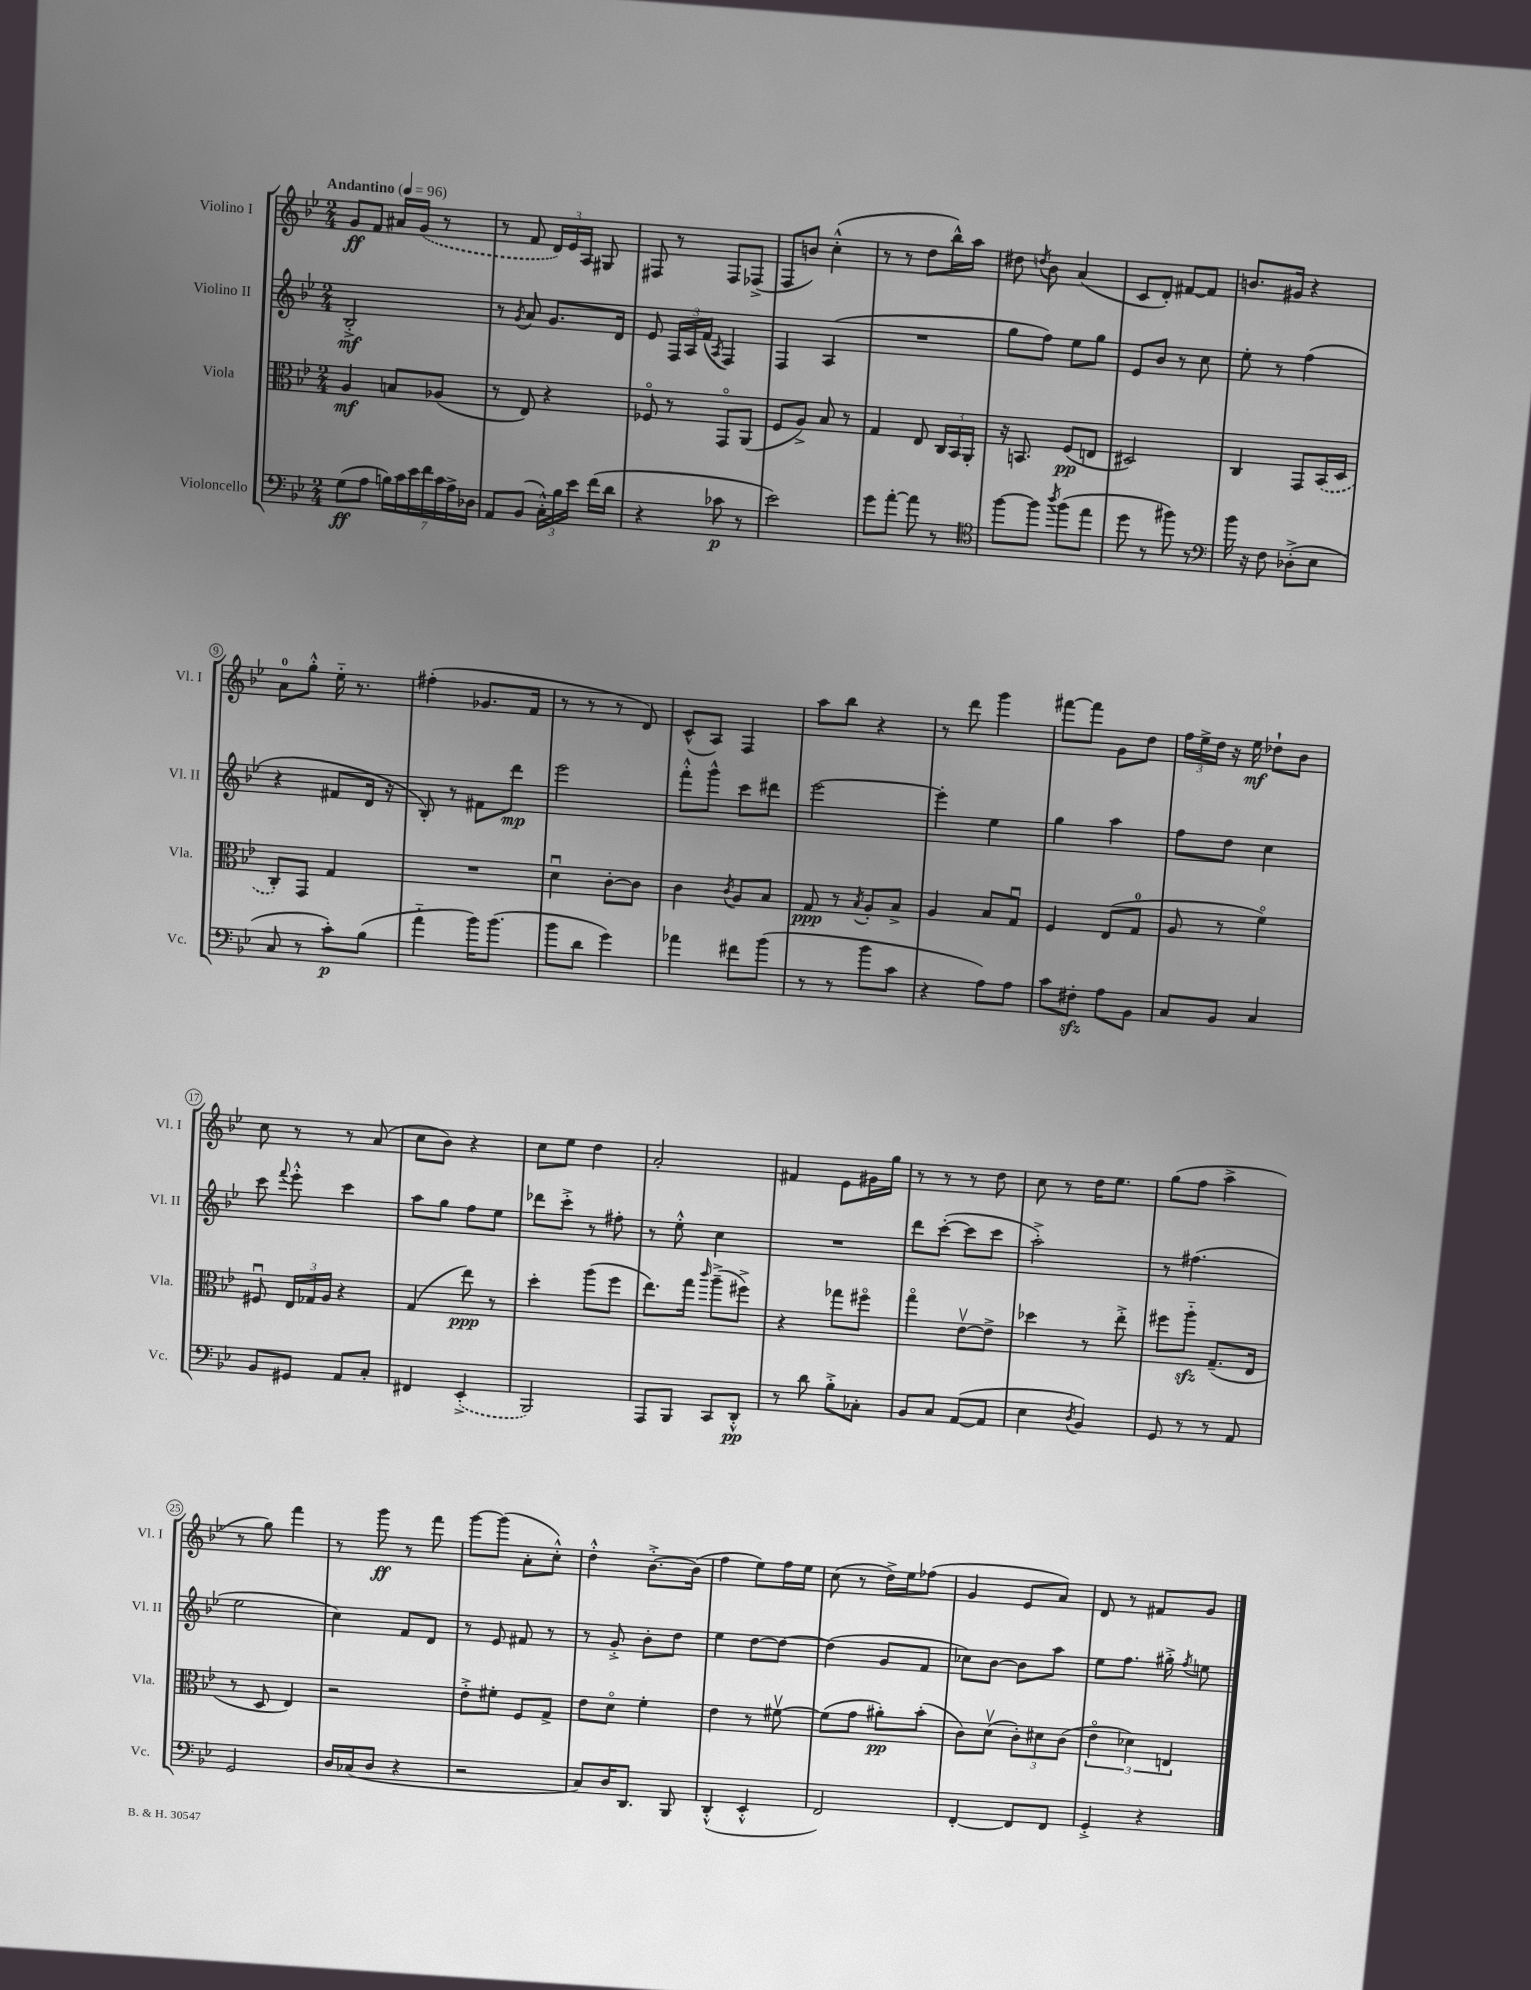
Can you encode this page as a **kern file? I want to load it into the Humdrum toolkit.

**kern	**kern	**kern	**kern
*staff4	*staff3	*staff2	*staff1
*clefF4	*clefC3	*clefG2	*clefG2
*k[b-e-]	*k[b-e-]	*k[b-e-]	*k[b-e-]
*M2/4	*M2/4	*M2/4	*M2/4
*MM96	*MM96	*MM96	*MM96
(8G	4A	2B-'^	8g
8A	.	.	8f
28B)	8B	.	16a#
28c	.	.	.
.	.	.	(16g
28e-	.	.	.
28f	.	.	.
.	(8A-	.	8r
28c	.	.	.
28A^	.	.	.
28D-	.	.	.
=	=	=	=
8AA	8r	8r	8r
.	.	8qg	.
(8BB-	8E-)	8a	8f
24C'^^)	4r	8.g	24d)
24B-	.	.	24e-
24e-	.	.	24A
(16f	.	.	8G#
16d	.	16d	.
=	=	=	=
4r	8F-o	8e-	8F#
.	8r	24F	8r
.	.	24A	.
.	.	(24f	.
.	.	8qA	.
8c-	8GGo	4F)	8F#
8r	(8AA	.	(8F-^
=	=	=	=
2e-)	8F	4F	8F
.	8A^)	.	8b)
.	8B-	(4A	(4cc'^^
.	8r	.	.
=	=	=	=
8g	4G	2r	8r
[8a'	.	.	8r
8a]	8E-	.	8dd
8r	24C	.	16bb-^^)
.	24BB-	.	.
.	.	.	16aa
.	24AA'	.	.
=	=	=	=
*clefC4	*	*	*
[8ff	16r	8gg	8dd#
.	8.BB	.	.
.	.	.	8qdd
8ff]	.	8ff)	8b-
8qaa	.	.	.
(8ff	(8F	8ee-	(4a
8ee-	8E	8gg	.
=	=	=	=
8dd	2D#)	8e-	8c
8r	.	8b-	8d')
8ff#)	.	8r	[8f#
8r	.	8cc	8f#]
=	=	=	=
*clefF4	*	*	*
16b-	4C	8ee-'	8.b
16r	.	.	.
8F	.	8r	.
.	.	.	16g#
(8D-'^	8GG	(4ff	4r
8E-	(16BB-	.	.
.	16D	.	.
=	=	=	=
8C	8C')	4r	8a
8r	8GG	.	8gg'^^
8c')	4G	8f#	16ee-'~
.	.	.	8.r
(8B-	.	16d	.
.	.	16r	.
=	=	=	=
4a'~	2r	8B-')	(4ff#'
.	.	8r	.
16b-)	.	8f#	8.g-
(8.b-	.	.	.
.	.	8ddd	.
.	.	.	16f
=	=	=	=
8b-	4du	2eee-	8r
8d	.	.	8r
4g)	[8c'	.	8r
.	8c]	.	8d)
=	=	=	=
4a-	4c	8fff'^^	(8c^^
.	.	8ggg^^	8A)
.	8qc	.	.
8f#	8A	8ccc	4F
(8b-	8B-	8ddd#	.
=	=	=	=
8r	8G	[2eee-	8aa
8r	8r	.	8bb-
.	8qB-	.	.
8b-	8A'	.	4r
8c	8B-^	.	.
=	=	=	=
4r	4A	4eee-']	8r
.	.	.	8ddd
8A)	8B-	4ee-	4ggg
8A	8Gu	.	.
=	=	=	=
8c	4F	4gg	[8fff#
8F#'	.	.	8fff#]
8A	(8E-	4aa	8g
8BB-	8G	.	8dd
=	=	=	=
8C	8A	8ff	24ff
.	.	.	24ee-^
.	.	.	24dd
8BB-	8r	8dd	16r
.	.	.	16ee-
4C	4fo)	4cc	8dd-`
.	.	.	8b-
=	=	=	=
8BB-	8F#u	8ccc	8cc
.	.	8qqfff	.
8GG#	24E-	8eee-'^^	8r
.	24G-	.	.
.	24A	.	.
8AA	4r	4ccc	8r
8C'	.	.	(8a
=	=	=	=
4FF#	(4G	8aa	8cc
.	.	8gg	8b-)
(4EE-'^	8ee-)	8ff	4r
.	8r	8ee-	.
=	=	=	=
2BBB-)	4dd'	8ddd-	8cc
.	.	8ccc'^	8ee-
.	(8aa	8r	4dd
.	8ff	8ff#'	.
=	=	=	=
8AAA	8.ee-)	8r	2a'
8BBB-	.	8ee-'^^	.
.	16gg	.	.
.	16qqccc	.	.
8CC	(8aa~^	4cc	.
8DD'^^	8ff#^)	.	.
=	=	=	=
8r	4r	2r	4f#
8d	.	.	.
8B-'^	8gg-	.	8e-
8C-'	8ff#o	.	16g#
.	.	.	16gg
=	=	=	=
8BB-	4ggo	8ddd	8r
8C	.	([8ccc'	8r
([8AA	[8e-v	8ccc]	8r
8AA]	8e-^]	8ccc	8dd
=	=	=	=
4E-	4dd-	2aa'^)	8cc
.	.	.	8r
8qD	.	.	.
4BB-)	8r	.	16dd
.	.	.	8.ee-
.	8ee-'^	.	.
=	=	=	=
8GG	8ff#	8r	(8gg
8r	8aa'~	(4.ff#	8ff
8r	(8.G~	.	4aa^
8AA	.	.	.
.	16E-	.	.
=	=	=	=
2GG	8r	2ee-	8r
.	8D	.	8gg)
.	4E-)	.	4fff
=	=	=	=
16D	2r	4cc)	8r
(16C-	.	.	.
8D	.	.	8ggg
4r	.	8f	8r
.	.	8d	8fff
=	=	=	=
2r	8e-'^	8r	[8ggg
.	8f#'	8e-	(8ggg]
.	8F	8f#	8a'
.	8G^	8r	8cc'^^)
=	=	=	=
8C)	8e-	8r	4dd'^^
16D	8do	8g'^	.
8.DD	.	.	.
.	4f'	8b-'	[8.b-'^
8BBB-	.	8dd	.
.	.	.	(16b-]
=	=	=	=
(4DD'^^	4e-	4ee-	4ff
4EE-'^^	8r	[8dd	8ee-)
.	[8f#v	8dd_	16ff
.	.	.	16ee-
=	=	=	=
2FF)	(8f#]	(4dd]	(8cc
.	8g	.	8r
.	8a#')	8g	16dd^)
.	.	.	16ee-
.	(8b-'	8f	(8ff-
=	=	=	=
[4FF'	8c)	8cc-)	4g
.	(8dv	[8b-	.
8FF]	12c')	8b-]	8e-
.	12d#	.	.
8FF	.	8aa	8a)
.	(12c	.	.
=	=	=	=
4GG'^	6e-o	8ee-	8d
.	.	8.ff	8r
.	6d-)	.	.
4r	.	.	8f#
.	.	16gg#'^	.
.	6E	.	.
.	.	8qff	.
.	.	8ee	8g
==	==	==	==
*-	*-	*-	*-
